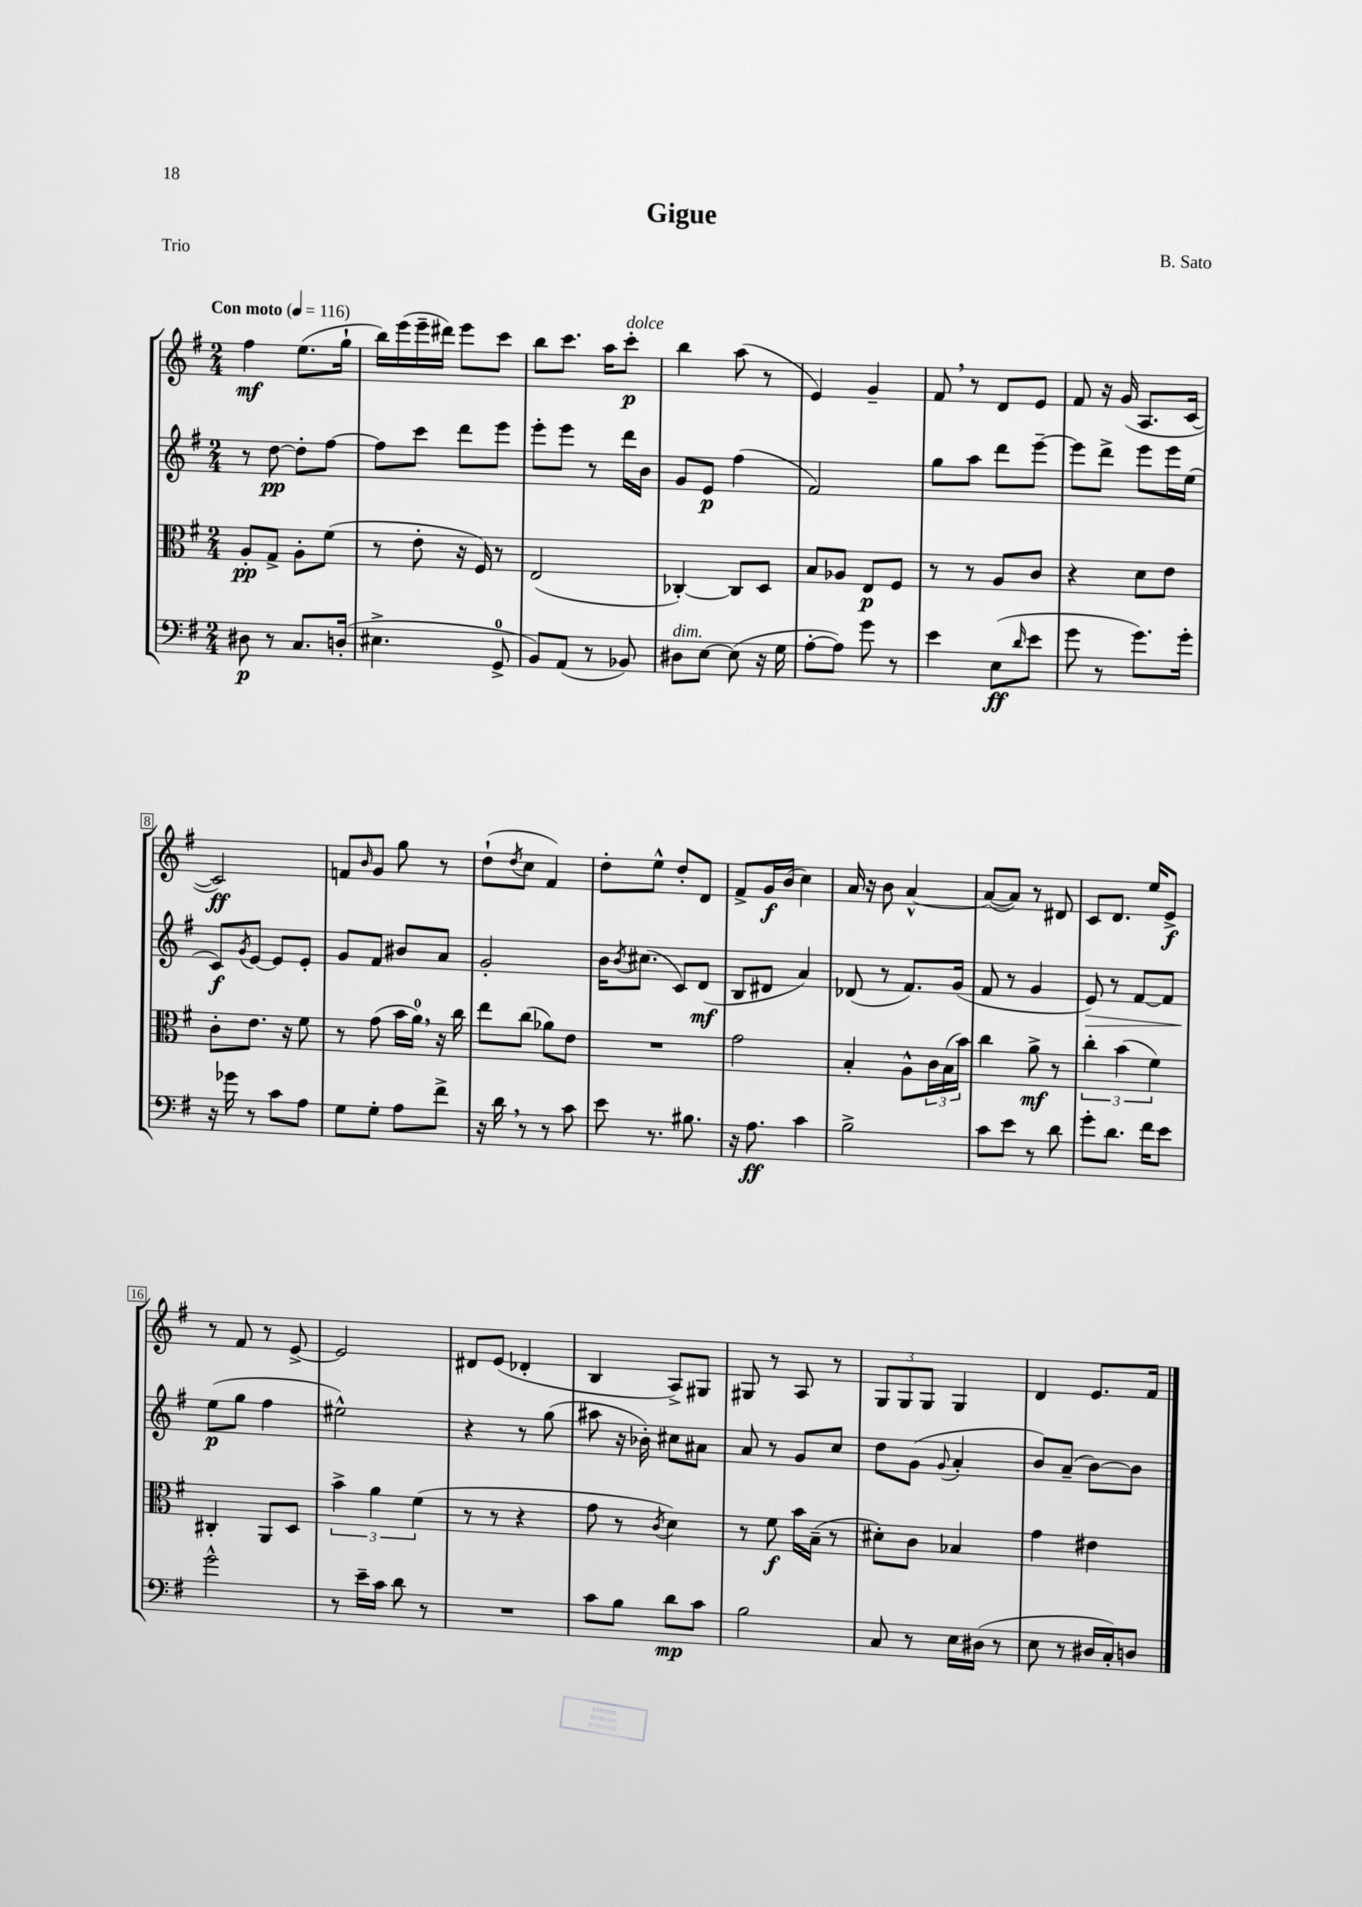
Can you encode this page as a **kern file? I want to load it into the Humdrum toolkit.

**kern	**dynam	**kern	**dynam	**kern	**dynam	**kern	**dynam
*part4	*part4	*part3	*part3	*part2	*part2	*part1	*part1
*staff4	*staff4	*staff3	*staff3	*staff2	*staff2	*staff1	*staff1
*clefF4	*	*clefC3	*	*clefG2	*	*clefG2	*
*k[f#]	*	*k[f#]	*	*k[f#]	*	*k[f#]	*
*M2/4	*	*M2/4	*	*M2/4	*	*M2/4	*
*MM116	*	*MM116	*	*MM116	*	*MM116	*
=1	=1	=1	=1	=1	=1	=1	=1
!	!	!	!	!	!	!LO:TX:a:B:t=Con moto	!
8D#X\	p	8A'/L	pp	8r	.	4ff#\	mf
8r	.	8G^/J	.	[8dd\	pp	.	.
8.C/L	.	8A'\L	.	8dd'\L]	.	(8.ee\L	.
.	.	(8f#\J	.	[8ff#\J	.	.	.
(16Dn'/Jk	.	.	.	.	.	16gg`\Jk	.
=2	=2	=2	=2	=2	=2	=2	=2
4.E#X^\	.	8r	.	8ff#\L]	.	16bb\LL)	.
.	.	.	.	.	.	(16eee\	.
.	.	8e'\	.	8ccc\J	.	16eee~\	.
.	.	.	.	.	.	16ddd#X\JJ)	.
.	.	16r	.	8ddd\L	.	8eee\L	.
.	.	16F#/)	.	.	.	.	.
8GG^/	.	8r	.	8eee\J	.	8ccc\J	.
=3	=3	=3	=3	=3	=3	=3	=3
8BB/L)	.	(2E/	.	8eee'\L	.	8bb\L	.
(8AA/J	.	.	.	8eee\J	.	8.ccc\J	.
8r	.	.	.	8r	.	.	.
.	.	.	.	.	.	16aa\KL	.
!	!	!	!	!	!	!LO:TX:a:i:t=dolce	!
8BB-X/)	.	.	.	16ddd\LL	.	8ccc'\J	p
.	.	.	.	16b\JJ	.	.	.
=4	=4	=4	=4	=4	=4	=4	=4
!LO:TX:a:i:t=dim.	!	!	!	!	!	!	!
8D#X\L	.	[4C-X'/)	.	8g/L	.	4bb\	.
[8E\J	.	.	.	8e/J	p	.	.
(8E\]	.	8C-/L]	.	(4ff#\	.	(8aa\	.
16r	.	8D/J	.	.	.	8r	.
16G\	.	.	.	.	.	.	.
=5	=5	=5	=5	=5	=5	=5	=5
[8A'\L	.	8B/L	.	2f#/)	.	4e/)	.
8A\J])	.	8A-X/J	.	.	.	.	.
8g\	.	8E/L	p	.	.	4g~/	.
8r	.	8F#/J	.	.	.	.	.
=6	=6	=6	=6	=6	=6	=6	=6
4e\	.	8r	.	8gg\L	.	8f#,/	.
.	.	8r	.	8aa\J	.	8r	.
(8E\L	ff	8A/L	.	8ddd\L	.	8d/L	.
16qqd/	.	.	.	.	.	.	.
8e\J	.	8c/J	.	[8eee~\J	.	8e/J	.
=7	=7	=7	=7	=7	=7	=7	=7
8g\	.	4r	.	8eee\L]	.	8f#/	.
8r	.	.	.	8ddd^\J	.	16r	.
.	.	.	.	.	.	(16g/	.
8.g\L)	.	8d\L	.	8eee\L	.	8.A/L	.
.	.	8e\J	.	16eee\L	.	.	.
16g'\Jk	.	.	.	(16ee\JJ	.	[16c/Jk	.
!!LO:LB:g=z
=8	=8	=8	=8	=8	=8	=8	=8
16r	.	8c'\L	.	8c/L)	f	2c/])	ff
16g-X\	.	.	.	.	.	.	.
.	.	.	.	8qg/	.	.	.
8r	.	8.e\J	.	[8e/J	.	.	.
8c\L	.	.	.	8e/L]	.	.	.
.	.	16r	.	.	.	.	.
8A\J	.	8f#\	.	8e'/J	.	.	.
=9	=9	=9	=9	=9	=9	=9	=9
8G\L	.	8r	.	8g/L	.	8fn/L	.
.	.	.	.	.	.	16qqb/	.
8G'\J	.	(8g\	.	8f#/J	.	8g/J	.
8A\L	.	16b\LL	.	8b#X/L	.	8gg\	.
.	.	16a,\JJ)	.	.	.	.	.
8f#^\J	.	16r	.	8a/J	.	8r	.
.	.	16cc\	.	.	.	.	.
=10	=10	=10	=10	=10	=10	=10	=10
16r	.	8ee\L	.	2g'/	.	(8dd`\L	.
16d,\	.	.	.	.	.	.	.
.	.	.	.	.	.	8qdd/	.
8r	.	(8cc\J	.	.	.	8cc\J	.
8r	.	8a-X\L)	.	.	.	4f#/)	.
8c\	.	8e\J	.	.	.	.	.
=11	=11	=11	=11	=11	=11	=11	=11
8e\	.	2r	.	16b\KL	.	8dd'\L	.
.	.	.	.	8qb/	.	.	.
.	.	.	.	(8.cc#X\J	.	.	.
8.r	.	.	.	.	.	8ee^^\J	.
.	.	.	.	8c/L)	.	8dd'/L	.
8.B#X\	.	.	.	.	.	.	.
.	.	.	.	(8d/J	mf	8d/J	.
=12	=12	=12	=12	=12	=12	=12	=12
16r	.	2g\	.	8B/L	.	8f#^/L	.
8.A\	ff	.	.	.	.	.	.
.	.	.	.	8d#X/J	.	16g/L	f
.	.	.	.	.	.	(16b/JJ	.
4c\	.	.	.	4a/)	.	4cc\)	.
=13	=13	=13	=13	=13	=13	=13	=13
2B^\	.	4B'/	.	(8d-X/	.	16a/	.
.	.	.	.	.	.	16r	.
.	.	.	.	8r	.	8b\	.
.	.	8A^^\L	.	8.f#/L)	.	[4a^^/	.
.	.	24c\L	.	.	.	.	.
.	.	(24B\	.	.	.	.	.
.	.	.	.	(16g/Jk	.	.	.
.	.	24b\JJ)	.	.	.	.	.
=14	=14	=14	=14	=14	=14	=14	=14
8c\L	.	4cc\	.	8f#/	.	(8a/L_	.
8e\J	.	.	.	8r	.	8a/J])	.
8r	.	8a^\	mf	4g/	.	8r	.
8d\	.	8r	.	.	.	8d#X/	.
=15	=15	=15	=15	=15	=15	=15	=15
!	!	!	!	!	!LO:HP:b	!	!
8g'\L	.	6cc'\	.	8e/)	>	8c/L	.
8.d\J	.	.	.	8r	.	8.d/J	.
.	.	(6b\	.	.	.	.	.
.	.	.	.	[8f#/L	.	.	.
16f#\KL	.	.	.	.	.	16ee/KL	.
.	.	6f#\)	.	.	.	.	.
8e\J	.	.	.	8f#/J]	.	8e^/J	f
!!LO:LB:g=z
=16	=16	=16	=16	=16	=16	=16	=16
2g^^\	.	4C#X'/	.	(8ee\L	p	8r	.
.	.	.	.	8gg\J	]	8f#/	.
.	.	8AA/L	.	4ff#\	.	8r	.
.	.	8D/J	.	.	.	[8e^/	.
=17	=17	=17	=17	=17	=17	=17	=17
8r	.	6b^\	.	2ee#X^^\)	.	2e/]	.
16e~\LL	.	.	.	.	.	.	.
.	.	6a\	.	.	.	.	.
16c\JJ	.	.	.	.	.	.	.
8d\	.	.	.	.	.	.	.
.	.	(6f#\	.	.	.	.	.
8r	.	.	.	.	.	.	.
=18	=18	=18	=18	=18	=18	=18	=18
2r	.	8r	.	4r	.	8d#X/L	.
.	.	8r	.	.	.	(8e/J	.
.	.	4r	.	8r	.	4d-X'/	.
.	.	.	.	(8gg\	.	.	.
=19	=19	=19	=19	=19	=19	=19	=19
8c\L	.	8g\	.	8aa#X\	.	4B/	.
8B\J	.	8r	.	16r	.	.	.
.	.	.	.	16b-X'\)	.	.	.
.	.	8qc/	.	.	.	.	.
8d\L	mp	4d\)	.	8cc#X\L	.	8A^/L)	.
8c\J	.	.	.	8a#X\J	.	8G#X/J	.
=20	=20	=20	=20	=20	=20	=20	=20
2B\	.	8r	.	8a/	.	8G#X/	.
.	.	8f#\	f	8r	.	8r	.
.	.	16b\LL	.	8g/L	.	8A/	.
.	.	(16B~\JJ	.	.	.	.	.
.	.	8r	.	8cc/J	.	8r	.
=21	=21	=21	=21	=21	=21	=21	=21
8C/	.	8d#X'\L)	.	8dd\L	.	12G/L	.
.	.	.	.	.	.	12G/	.
8r	.	8c\J	.	(8g\J	.	.	.
.	.	.	.	.	.	12G/J	.
.	.	.	.	8qqg/	.	.	.
16E\LL	.	4B-X/	.	4a'/	.	4G/	.
(16D#X\JJ	.	.	.	.	.	.	.
8r	.	.	.	.	.	.	.
=22	=22	=22	=22	=22	=22	=22	=22
8E\	.	4g\	.	8b/L)	.	4d/	.
8r	.	.	.	(8a~/J	.	.	.
16D#X/LL	.	4e#X\	.	[8b\L)	.	8.e/L	.
16C'/J)	.	.	.	.	.	.	.
8Dn/J	.	.	.	8b\J]	.	.	.
.	.	.	.	.	.	16f#/Jk	.
==	==	==	==	==	==	==	==
*-	*-	*-	*-	*-	*-	*-	*-
